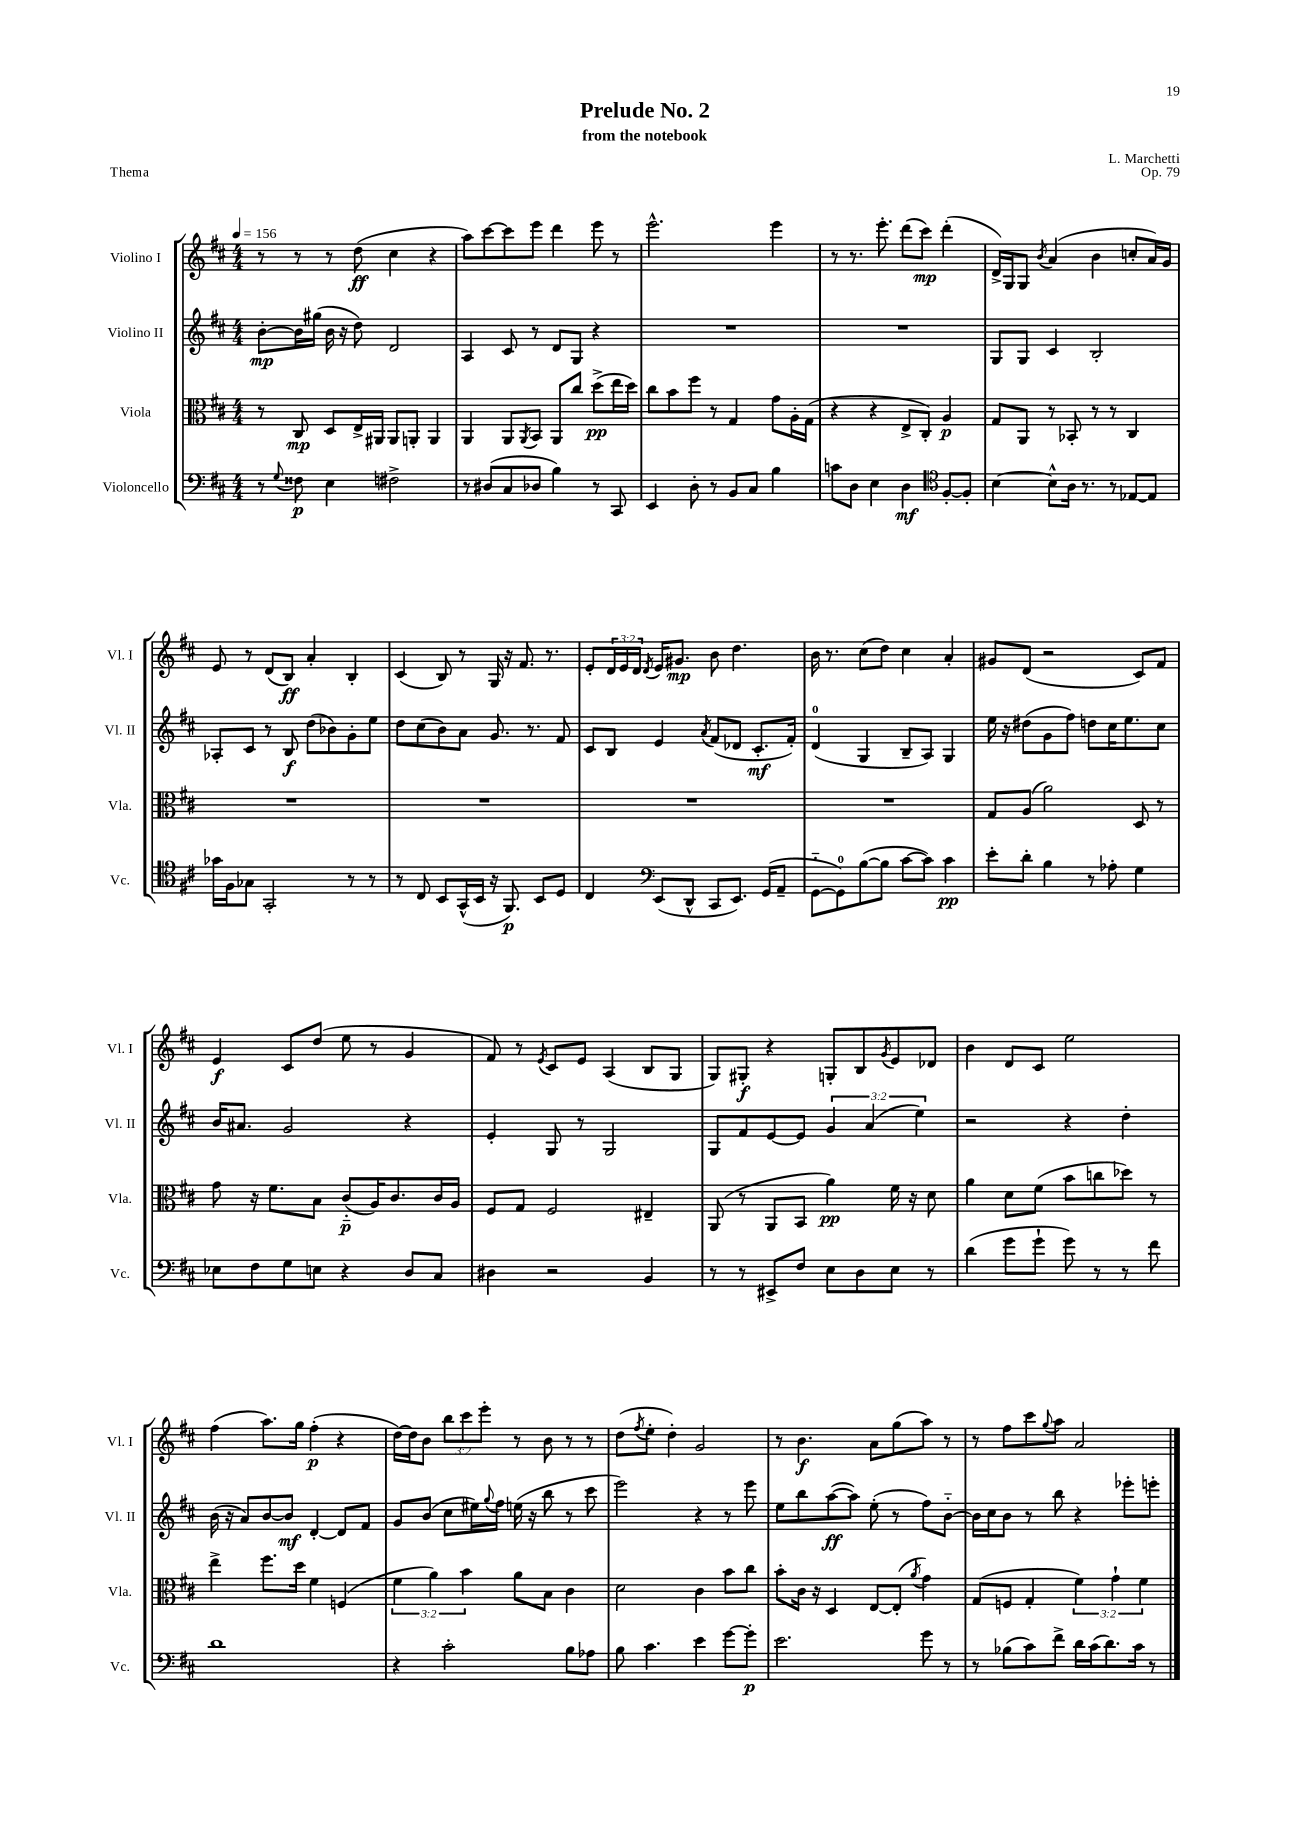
\header { title = "Prelude No. 2" composer = "L. Marchetti" subtitle = "from the notebook" opus = "Op. 79" piece = "Thema" }
<<
\new StaffGroup <<
\new Staff = "s0" \with { instrumentName = "Violino I" shortInstrumentName = "Vl. I" } {
    \clef treble \key d \major \numericTimeSignature \time 4/4 \override Staff.TupletNumber.text = #tuplet-number::calc-fraction-text \tempo 4 = 156
    r8 r8 r8 d''8\ff( cis''4 r4 |
    a''8) cis'''8~ cis'''8 e'''8 d'''4 e'''8 r8 |
    e'''2.-^ e'''4 |
    r8 r8. e'''8.-. d'''8( cis'''8\mp) d'''4-.( |
    d'16->) g16 g8 \acciaccatura { b'8 } a'4( b'4 c''8-. a'16) g'16 |
    e'8 r8 d'8( b8\ff) a'4-. b4-. |
    cis'4( b8) r8 g16 r16 fis'8. r8. |
    e'8-. \tuplet 3/2 { d'16 e'16 d'16 } \acciaccatura { d'8 } e'16 gis'8.\mp b'8 d''4. |
    b'16 r8. cis''8( d''8) cis''4 a'4-. |
    gis'8 d'8( r2 cis'8) fis'8 |
    e'4\f cis'8 d''8( e''8 r8 g'4 |
    fis'8) r8 \acciaccatura { e'8 } cis'8 e'8 a4( b8 g8 |
    g8) gis8-.\f r4 g8-. b8 \acciaccatura { g'8 } e'8 des'8 |
    b'4 d'8 cis'8 e''2 |
    fis''4( a''8.) g''16 fis''4-.\p( r4 |
    d''16~) d''16 b'8 \tuplet 3/2 { b''8 cis'''8 e'''8-. } r8 b'8 r8 r8 |
    d''8( \acciaccatura { fis''8 } e''8-. d''4-.) g'2 |
    r8 b'4.\f a'8 g''8( a''8) r8 |
    r8 fis''8 cis'''8 \appoggiatura { g''8 } a''8 a'2 \bar "|." |
}
\new Staff = "s1" \with { instrumentName = "Violino II" shortInstrumentName = "Vl. II" } {
    \clef treble \key d \major \numericTimeSignature \time 4/4 \override Staff.TupletNumber.text = #tuplet-number::calc-fraction-text
    b'8~-.\mp b'16 gis''16( b'16 r16 d''8) d'2 |
    a4 cis'8 r8 d'8 g8 r4 |
    R1 |
    R1 |
    g8 g8 cis'4 b2-. |
    aes8-. cis'8 r8 b8\f d''8( bes'8) g'8-. e''8 |
    d''8 cis''8( b'8) a'8 g'8. r8. fis'8 |
    cis'8 b8 e'4 \acciaccatura { a'8 } fis'8( des'8 cis'8.-.\mf fis'16-.) |
    d'4-0( g4 b8-- a8) g4 |
    e''16 r16 dis''8( g'8 fis''8) d''8 cis''16 e''8. cis''8 |
    b'16 ais'8. g'2 r4 |
    e'4-. g8 r8 g2 |
    g8 fis'8 e'8~ e'8 \tuplet 3/2 { g'4 a'4( e''4) } |
    r2 r4 d''4-. |
    b'16( r16 a'8) b'8~ b'8\mf d'4~-. d'8 fis'8 |
    g'8 b'8( cis''8 eis''16) \appoggiatura { g''8 } fis''16 e''16( r16 b''8 r8 cis'''8 |
    e'''2) r4 r8 e'''8 |
    e''8 b''8 a''8~\ff( a''8) e''8-.( r8 fis''8) b'8~-_ |
    b'16 cis''16 b'8 r8 b''8 r4 ees'''8-. e'''8-. \bar "|." |
}
\new Staff = "s2" \with { instrumentName = "Viola" shortInstrumentName = "Vla." } {
    \clef alto \key d \major \numericTimeSignature \time 4/4 \override Staff.TupletNumber.text = #tuplet-number::calc-fraction-text
    r8 cis8\mp d8 e16-> ais,16 ais,8 a,8-. a,4 |
    a,4 a,8 \acciaccatura { a,8 } b,8 a,8 cis''8 d''8->\pp( e''16 d''16) |
    cis''8 b'8 fis''8 r8 g4 g'8 a16-. g16( |
    r4 r4 e8-> cis8-.) a4\p |
    g8 a,8 r8 bes,8-. r8 r8 cis4 |
    R1 |
    R1 |
    R1 |
    R1 |
    g8 a8( a'2) d8 r8 |
    g'8 r16 fis'8. b8 cis'8-_\p( a16) cis'8. cis'16 a16 |
    fis8 g8 fis2 eis4-- |
    a,8( r8 a,8 b,8 a'4\pp) fis'16 r16 d'8 |
    a'4 d'8 fis'8( b'8 c''8 des''8) r8 |
    e''4-> fis''8. d''16 fis'4 f4( |
    \tuplet 3/2 { fis'4 a'4) b'4 } a'8 b8 cis'4 |
    d'2 cis'4 b'8 cis''8 |
    b'8-. cis'16 r16 d4 e8~ e8-.( \acciaccatura { a'8 } g'4) |
    g8( f8 g4-. \tuplet 3/2 { fis'4) g'4-! fis'4 } \bar "|." |
}
\new Staff = "s3" \with { instrumentName = "Violoncello" shortInstrumentName = "Vc." } {
    \clef bass \key d \major \numericTimeSignature \time 4/4
    r8 \appoggiatura { g8 } fisis8\p e4 fis2-> |
    r8 dis8( cis8 des8 b4) r8 cis,8 |
    e,4 d8-. r8 b,8 cis8 b4 |
    c'8 d8 e4 d4\mf \clef tenor fis8~-. fis8-. |
    b4~ b8-^ a16 r8. r8 ees8~ ees8 |
    ges'16 fis16 ges8 g,2-. r8 r8 |
    r8 cis8 b,8 g,16-^( b,16 r16 fis,8.\p) b,8 d8 |
    cis4 \clef bass e,8( d,8-^ cis,8 e,8.) g,16( a,8-- |
    g,8~-_ g,8-0) b8~( b8 cis'8~ cis'8) cis'4\pp |
    e'8-. d'8-. b4 r8 aes8-. g4 |
    ees8 fis8 g8 e8 r4 d8 cis8 |
    dis4 r2 b,4 |
    r8 r8 eis,8-> fis8 e8 d8 e8 r8 |
    d'4( g'8 g'8-! g'8) r8 r8 fis'8 |
    d'1 |
    r4 cis'2-. b8 aes8 |
    b8 cis'4. e'4 g'8~ g'8-.\p |
    e'2. g'8 r8 |
    r8 bes8( cis'8) fis'8-> d'16 cis'16( d'8.) cis'16 r8 \bar "|." |
}
>>
>>
\layout { \context { \Score \remove "Bar_number_engraver" } }
